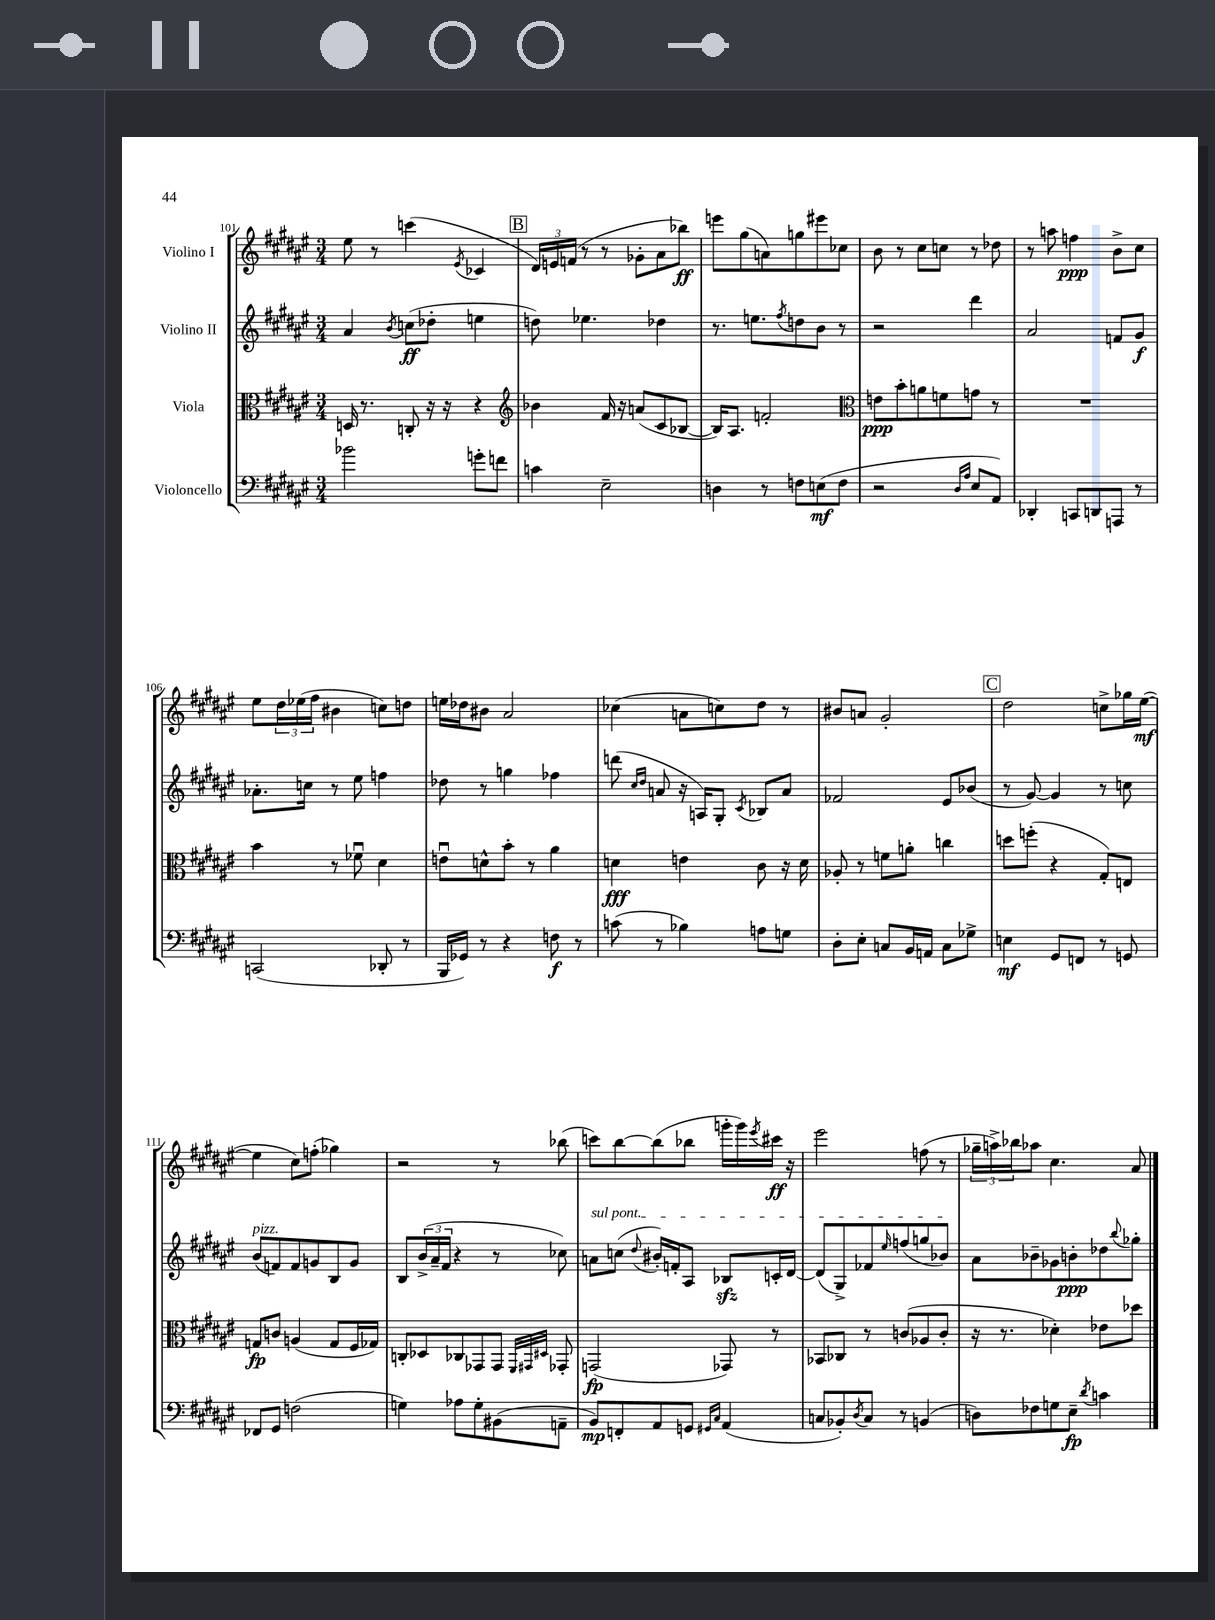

**kern	**dynam	**kern	**dynam	**kern	**dynam	**kern	**dynam
*part4	*part4	*part3	*part3	*part2	*part2	*part1	*part1
*staff4	*staff4	*staff3	*staff3	*staff2	*staff2	*staff1	*staff1
*I"Violoncello	*	*I"Viola	*	*I"Violino II	*	*I"Violino I	*
*clefF4	*	*clefC3	*	*clefG2	*	*clefG2	*
*k[f#c#g#d#a#e#]	*	*k[f#c#g#d#a#e#]	*	*k[f#c#g#d#a#e#]	*	*k[f#c#g#d#a#e#]	*
*M3/4	*	*M3/4	*	*M3/4	*	*M3/4	*
=101	=101	=101	=101	=101	=101	=101	=101
2b-X\	.	16Dn/	.	4a#/	.	8ee#\	.
.	.	8.r	.	.	.	.	.
.	.	.	.	.	.	8r	.
.	.	.	.	8qb/	.	.	.
.	.	8Cn'/	.	(8ccn\L	ff	(4cccn\	.
.	.	16r	.	8dd-X'\J	.	.	.
.	.	16r	.	.	.	.	.
.	.	.	.	.	.	8qe#/	.
8gn'\L	.	4r	.	4een\	.	4c-X/	.
8fn\J	.	.	.	.	.	.	.
!!LO:REH:place=s1:t=B
=102	=102	=102	=102	=102	=102	=102	=102
*	*	*clefG2	*	*	*	*	*
4cn\	.	4b-X\	.	8ddn\)	.	24d#/LL)	.
.	.	.	.	.	.	24en/	.
.	.	.	.	.	.	(24fn/JJ	.
.	.	.	.	4.ee-X\	.	8r	.
2E#~\	.	16f#/	.	.	.	8r	.
.	.	16r	.	.	.	.	.
.	.	(8an/L	.	.	.	8g-X'\L	.
.	.	8c#/	.	4dd-X\	.	8a#\	.
.	.	[8B-X/J	.	.	.	8bb-X\J)	ff
=103	=103	=103	=103	=103	=103	=103	=103
4Dn\	.	16B-/KL])	.	8.r	.	8eeen\L	.
.	.	8.A#/J	.	.	.	.	.
.	.	.	.	.	.	(8gg#\	.
.	.	.	.	8.een\L	.	.	.
8r	.	2fn'/	.	.	.	8an\)	.
.	.	.	.	8qff#/	.	.	.
8Fn\L	.	.	.	8ddn\	.	8ggn\	.
(8En\	mf	.	.	8b\J	.	8eee#X\	.
8F\J	.	.	.	8r	.	8cc-X\J	.
=104	=104	=104	=104	=104	=104	=104	=104
*	*	*clefC3	*	*	*	*	*
2r	.	8en\L	ppp	2r	.	8b\	.
.	.	8b'\	.	.	.	8r	.
.	.	8an\	.	.	.	8cc#\L	.
.	.	8fn\	.	.	.	8ccn\J	.
16qqD#/LL	.	.	.	.	.	.	.
16qqA#/JJ	.	.	.	.	.	.	.
8E#/L	.	8gn\J	.	4ddd#\	.	8r	.
8AA#/J)	.	8r	.	.	.	8dd-X\	.
=105	=105	=105	=105	=105	=105	=105	=105
4DD-X'/	.	2.r	.	2a#/	.	8r	.
.	.	.	.	.	.	8aan\	.
8CCn/L	.	.	.	.	.	4ffn\	ppp
8DDn/	.	.	.	.	.	.	.
8AAAn/J	.	.	.	8fn/L	.	8b^\L	.
8r	.	.	.	8g#/J	f	8cc#\J	.
!!LO:LB:g=z
=106	=106	=106	=106	=106	=106	=106	=106
(2CCn/	.	4b\	.	8.a-X'\L	.	8ee#\L	.
.	.	.	.	.	.	24dd#\L	.
.	.	.	.	.	.	(24ee-X\	.
.	.	.	.	16ccn\Jk	.	.	.
.	.	.	.	.	.	24ff#\JJ	.
.	.	8r	.	8r	.	4b#X\	.
.	.	8f-Xu\	.	8ee#\	.	.	.
8DD-X'/	.	4d#\	.	4ffn\	.	8ccn\L)	.
8r	.	.	.	.	.	8ddn\J	.
=107	=107	=107	=107	=107	=107	=107	=107
16BBB/LL	.	8enu\L	.	8dd-X\	.	16een\LL	.
16GG-X/JJ)	.	.	.	.	.	16dd-X\J	.
8r	.	8dn^^\	.	8r	.	8b#X\J	.
4r	.	8b'\J	.	4ggn\	.	2a#/	.
.	.	8r	.	.	.	.	.
8Fn\	f	4a#\	.	4ff-X\	.	.	.
8r	.	.	.	.	.	.	.
=108	=108	=108	=108	=108	=108	=108	=108
(8cn\	.	4dn\	fff	(8dddn\	.	(4cc-X\	.
.	.	.	.	16qqcc#/LL	.	.	.
.	.	.	.	16qqdd#/JJ	.	.	.
8r	.	.	.	8an/	.	.	.
4B-X\)	.	4en\	.	16r	.	8an\L	.
.	.	.	.	16An/KL)	.	.	.
.	.	.	.	8G#'/J	.	8ccn\)	.
.	.	.	.	8qc#/	.	.	.
8An\L	.	8c#\	.	8B-X/L	.	8dd#\J	.
8Gn\J	.	16r	.	8a/J	.	8r	.
.	.	16d\	.	.	.	.	.
=109	=109	=109	=109	=109	=109	=109	=109
8D#'\L	.	8A-X'/	.	2f-X/	.	8b#X/L	.
8E#'\J	.	8r	.	.	.	8an/J	.
8Cn/L	.	8fn\L	.	.	.	2g#'/	.
16BB/L	.	8an'\J	.	.	.	.	.
16AAn/JJ	.	.	.	.	.	.	.
8C\L	.	4ccn\	.	8e#/L	.	.	.
8G-X^\J	.	.	.	(8b-X/J	.	.	.
!!LO:REH:place=s1:t=C
=110	=110	=110	=110	=110	=110	=110	=110
4En\	mf	8ddn\L	.	8r	.	2dd#\	.
.	.	(8ffn'\J	.	[8g#/)	.	.	.
8GG#/L	.	4r	.	4g#/]	.	.	.
8FFn/J	.	.	.	.	.	.	.
8r	.	8G#'/L)	.	8r	.	8ccn^\L	.
8GGn/	.	8En/J	.	8ccn\	.	16gg-X\L	.
.	.	.	.	.	.	([16ee#\JJ	mf
!!LO:LB:g=z
=111	=111	=111	=111	=111	=111	=111	=111
!	!	!	!	!LO:TX:a:i:t=pizz.	!	!	!
8FF-X/L	.	8Gn/L	fp	(8b/L	.	4ee#\]	.
8GG#/J	.	8cn/J	.	8fn/)	.	.	.
(2Fn\	.	(4An/	.	8f/	.	8cc#\L)	.
.	.	.	.	8gn/	.	(8ffn'\J	.
.	.	8G/L	.	8B/	.	4gg-X\)	.
.	.	16F#/L	.	8g/J	.	.	.
.	.	16G-X/JJ)	.	.	.	.	.
=112	=112	=112	=112	=112	=112	=112	=112
4Gn\)	.	8Cn'/L	.	8B/L	.	2r	.
.	.	8D-X/	.	(24b^/L	.	.	.
.	.	.	.	24a#~/	.	.	.
.	.	.	.	24f#/JJ	.	.	.
8A-X\L	.	8C-X/	.	4r	.	.	.
8G'\	.	8GG-X/	.	.	.	.	.
(8BB#X\	.	8GG-/J	.	8r	.	8r	.
.	.	32qqFF#/LLL	.	.	.	.	.
.	.	32qqGG#X/	.	.	.	.	.
.	.	32qqD#X/JJJ	.	.	.	.	.
8AAn~\J	.	8GG-X'/	.	8cc-X\)	.	(8bb-X\	.
=113	=113	=113	=113	=113	=113	=113	=113
!	!	!	!	!LO:TX:a:i:t=sul pont.	!	!	!
8BB/L)	mp	(2GGn/	fp	8an\L	.	8cccn\L)	.
8FFn'/	.	.	.	(8ccn\J	.	[8bb\	.
.	.	.	.	8qqdd#/	.	.	.
8AA#/	.	.	.	16b#X'/LL)	.	(8bb\]	.
.	.	.	.	16fn'/J	.	.	.
8GGn/J	.	.	.	8A#/J	.	8bb-X\J	.
16qqGG#X/LL	.	.	.	.	.	.	.
16qqC#/JJ	.	.	.	.	.	.	.
(4AA#/	.	8GG-X/)	.	8B-Xzz/L	.	16gggn'\LL	.
.	.	.	.	.	.	16ggg\)	.
.	.	.	.	.	.	8qeee#/	.
.	.	8r	.	16cn'/L	.	16ccc#X\JJ	ff
.	.	.	.	[16d#/JJ	.	16r	.
=114	=114	=114	=114	=114	=114	=114	=114
8Cn/L	.	8BB-X/L	.	(8d#/L]	.	2eee#\	.
8BB-X'/)	.	8C-X/J	.	8G#^/)	.	.	.
8qD#/	.	.	.	.	.	.	.
8C/J	.	8r	.	8f-X/	.	.	.
.	.	.	.	16qqee#/	.	.	.
8r	.	(8cn/L	.	(8ffn/	.	.	.
(4BBn/	.	8A-X/	.	8ggn/	.	(8ffn\	.
.	.	8c'/J	.	8b-X/J)	.	8r	.
=115	=115	=115	=115	=115	=115	=115	=115
8Dn\L)	.	16r	.	8a#\L	.	24gg-X~\LL	.
.	.	.	.	.	.	24aan^\)	.
.	.	8.r	.	.	.	.	.
.	.	.	.	.	.	24bb-X\J	.
8F-X\	.	.	.	8b-X~\	.	8aa-X\J	.
8Gn\	.	4d-X'\)	.	8g-X\	.	4.cc#\	.
8E#~\J	fp	.	.	8bn'\	ppp	.	.
8qd#/	.	.	.	.	.	.	.
4cn\	.	8e-X\L	.	8dd-X\	.	.	.
.	.	.	.	8qqbb/	.	.	.
.	.	8dd-X\J	.	8gg-X'\J	.	8a#/	.
==	==	==	==	==	==	==	==
*-	*-	*-	*-	*-	*-	*-	*-
